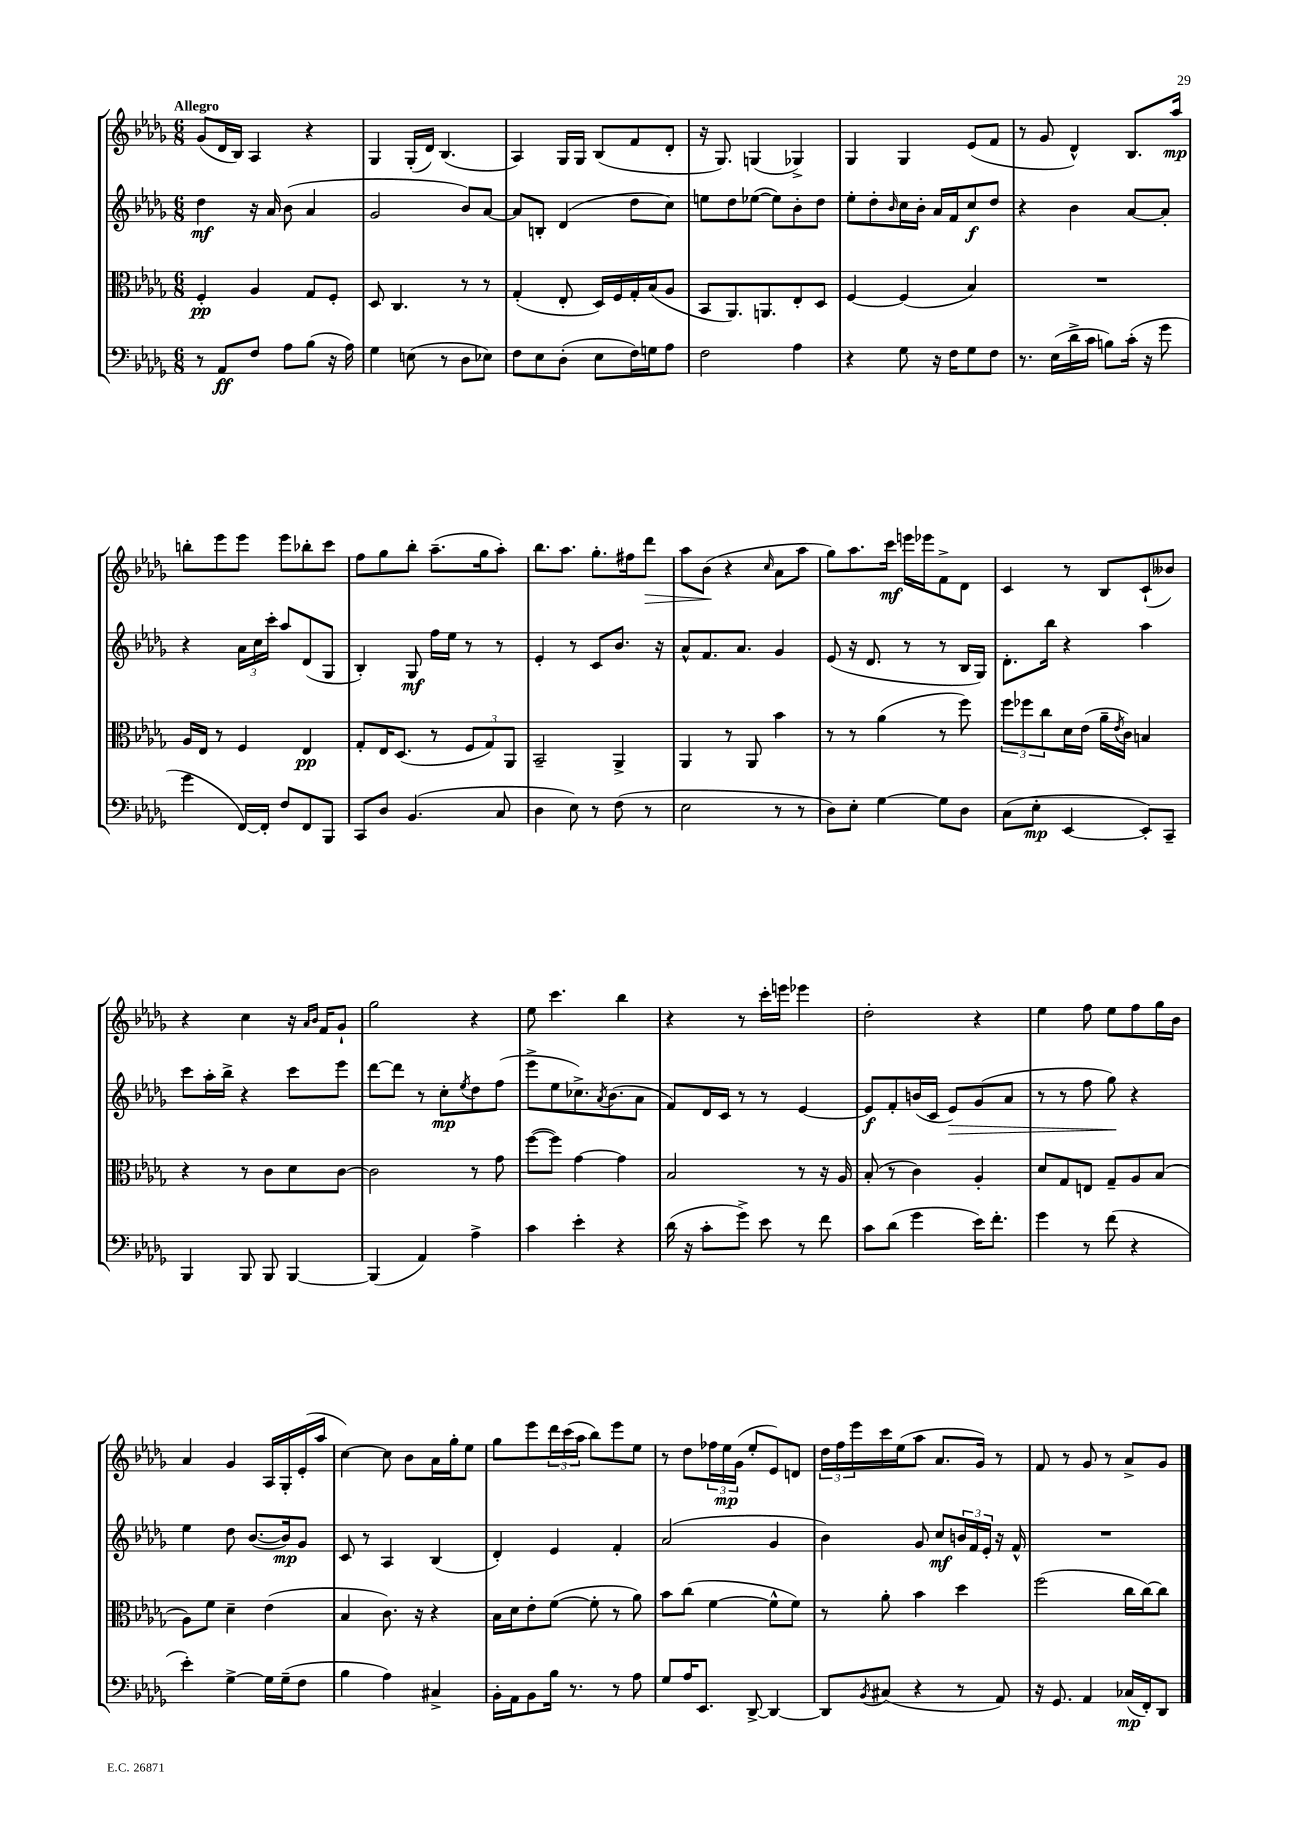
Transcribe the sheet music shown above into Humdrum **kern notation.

**kern	**dynam	**kern	**dynam	**kern	**dynam	**kern	**dynam
*part4	*part4	*part3	*part3	*part2	*part2	*part1	*part1
*staff4	*staff4	*staff3	*staff3	*staff2	*staff2	*staff1	*staff1
*clefF4	*	*clefC3	*	*clefG2	*	*clefG2	*
*k[b-e-a-d-g-]	*	*k[b-e-a-d-g-]	*	*k[b-e-a-d-g-]	*	*k[b-e-a-d-g-]	*
*M6/8	*	*M6/8	*	*M6/8	*	*M6/8	*
=1	=1	=1	=1	=1	=1	=1	=1
!	!	!	!	!	!	!LO:TX:a:B:t=Allegro	!
8r	.	4F'/	pp	4dd-\	mf	(8g-/L	.
8AA-/L	ff	.	.	.	.	16d-/L	.
.	.	.	.	.	.	16B-/JJ)	.
8F/J	.	4A-/	.	16r	.	4A-/	.
.	.	.	.	16a-/	.	.	.
8A-\L	.	.	.	(8b-\	.	.	.
(8B-\J	.	8G-/L	.	4a-/	.	4r	.
16r	.	8F'/J	.	.	.	.	.
16A-\)	.	.	.	.	.	.	.
=2	=2	=2	=2	=2	=2	=2	=2
4G-\	.	8D-/	.	2g-/	.	4G-/	.
.	.	4.C/	.	.	.	.	.
(8En\	.	.	.	.	.	(16G-'/LL	.
.	.	.	.	.	.	16d-/JJ)	.
8r	.	.	.	.	.	(4.B-/	.
8D-\L	.	8r	.	8b-/L)	.	.	.
8E-X\J)	.	8r	.	[8a-/J	.	.	.
=3	=3	=3	=3	=3	=3	=3	=3
8F\L	.	(4G-'/	.	8a-/L]	.	4A-/)	.
8E-\	.	.	.	8Bn'/J	.	.	.
(8D-'\J	.	8E-'/	.	(4d-/	.	16G-/LL	.
.	.	.	.	.	.	16G-/JJ	.
8E-\L	.	16D-/LL)	.	.	.	(8B-/L	.
.	.	16F/	.	.	.	.	.
16F\L)	.	16G-'/	.	8dd-\L	.	8f/	.
16Gn\J	.	(16B-/J	.	.	.	.	.
8A-\J	.	8A-/J	.	8cc\J)	.	8d-'/J	.
=4	=4	=4	=4	=4	=4	=4	=4
2F\	.	8BB-/L	.	8een\L	.	16r	.
.	.	.	.	.	.	8.G-/)	.
.	.	8.AA-/)	.	8dd-\	.	.	.
.	.	.	.	([8ee-X\J	.	(4Gn/	.
.	.	8.AAn/	.	.	.	.	.
.	.	.	.	8ee-\L])	.	.	.
4A-\	.	8E-'/	.	8b-'\	.	4G-X^/)	.
.	.	8D-/J	.	8dd-\J	.	.	.
=5	=5	=5	=5	=5	=5	=5	=5
4r	.	[4F/	.	8ee-'\L	.	4G-/	.
.	.	.	.	8dd-'\	.	.	.
.	.	.	.	16qqb-/	.	.	.
8G-\	.	(4F/]	.	16cc\L	.	4G-/	.
.	.	.	.	16b-'\JJ	.	.	.
16r	.	.	.	16a-/LL	.	.	.
16F\KL	.	.	.	16f/J	.	.	.
8G-\	.	4B-/)	.	8cc/	f	(8e-/L	.
8F\J	.	.	.	8dd-/J	.	8f/J	.
=6	=6	=6	=6	=6	=6	=6	=6
8.r	.	2.r	.	4r	.	8r	.
.	.	.	.	.	.	8g-/	.
(16E-\LL	.	.	.	.	.	.	.
16d-^\	.	.	.	4b-\	.	4d-^^/)	.
16c\JJ	.	.	.	.	.	.	.
8Bn\L)	.	.	.	.	.	.	.
(16c'\Jk	.	.	.	[8a-/L	.	8.B-/L	.
16r	.	.	.	.	.	.	.
8g-\	.	.	.	8a-'/J]	.	.	.
.	.	.	.	.	.	16aa-/Jk	mp
!!LO:LB:g=z
=7	=7	=7	=7	=7	=7	=7	=7
4g-\	.	16A-/LL	.	4r	.	8bbn'\L	.
.	.	16E-/JJ	.	.	.	.	.
.	.	8r	.	.	.	8eee-\	.
[16FF/LL)	.	4F/	.	24a-\LL	.	8eee-\J	.
.	.	.	.	24cc\	.	.	.
16FF'/JJ]	.	.	.	.	.	.	.
.	.	.	.	24ccc'\JJ	.	.	.
8F/L	.	.	.	8aa-/L	.	8eee-\L	.
8FF/	.	4E-/	pp	(8d-/	.	8bb-X'\	.
8BBB-/J	.	.	.	8G-/J	.	8ccc\J	.
=8	=8	=8	=8	=8	=8	=8	=8
8CC/L	.	8G-'/L	.	4B-'/)	.	8ff\L	.
8D-/J	.	16E-/K	.	.	.	8gg-\	.
.	.	(8.D-/J	.	.	.	.	.
(4.BB-/	.	.	.	8G-/	mf	8bb-'\J	.
.	.	8r	.	16ff\LL	.	(8.aa-~\L	.
.	.	.	.	16ee-\JJ	.	.	.
.	.	12F/L	.	8r	.	.	.
.	.	.	.	.	.	16gg-\k	.
.	.	12G-/)	.	.	.	.	.
8C/	.	.	.	8r	.	8aa-'\J)	.
.	.	12AA-/J	.	.	.	.	.
=9	=9	=9	=9	=9	=9	=9	=9
4D-\	.	2BB-~/	.	4e-'/	.	8.bb-\L	.
.	.	.	.	.	.	8.aa-\J	.
8E-\)	.	.	.	8r	.	.	.
8r	.	.	.	8c/L	.	8.gg-'\L	.
(8F\	.	4AA-^/	.	8.b-/J	.	.	.
.	.	.	.	.	.	16ff#X\k	.
!	!	!	!	!	!	!	!LO:HP:b
8r	.	.	.	.	.	8ddd-\J	>
.	.	.	.	16r	.	.	.
=10	=10	=10	=10	=10	=10	=10	=10
2E-\	.	4AA-/	.	8a-^^/L	.	8aa-\L	.
.	.	.	.	8.f/	.	(8b-\J	.
.	.	8r	.	.	.	4r	]
.	.	.	.	8.a-/J	.	.	.
.	.	8AA-/	.	.	.	.	.
.	.	.	.	.	.	16qqcc/	.
8r	.	4b-\	.	4g-/	.	8a-\L	.
8r	.	.	.	.	.	8aa-\J	.
=11	=11	=11	=11	=11	=11	=11	=11
8D-\L)	.	8r	.	(8e-/	.	8gg-\L)	.
8E-'\J	.	8r	.	16r	.	8.aa-\	.
.	.	.	.	8.d-/	.	.	.
[4G-\	.	(4a-\	.	.	.	.	.
.	.	.	.	.	.	16ccc\Jk	mf
.	.	.	.	8r	.	16eeen\LL	.
.	.	.	.	.	.	16eee-X\J	.
8G-\L]	.	8r	.	8r	.	8f^\	.
8D-\J	.	8ff\)	.	16B-/LL	.	8d-\J	.
.	.	.	.	16G-/JJ)	.	.	.
=12	=12	=12	=12	=12	=12	=12	=12
(8C\L	.	12ff\L	.	8.d-'\L	.	4c/	.
.	.	12ff-X\	.	.	.	.	.
8E-'\J	mp	.	.	.	.	.	.
.	.	12cc\	.	.	.	.	.
.	.	.	.	16bb-\Jk	.	.	.
[4EE-/	.	16d-\L	.	4r	.	8r	.
.	.	(16e-\JJ	.	.	.	.	.
.	.	16a-~\LL	.	.	.	8B-/L	.
.	.	8qe-/	.	.	.	.	.
.	.	16c\JJ)	.	.	.	.	.
8EE-'/L])	.	4Bn/	.	4aa-\	.	(8c`/	.
8CC~/J	.	.	.	.	.	8b--X/J)	.
!!LO:LB:g=z
=13	=13	=13	=13	=13	=13	=13	=13
4BBB-/	.	4r	.	8ccc\L	.	4r	.
.	.	.	.	16aa-'\L	.	.	.
.	.	.	.	16bb-^\JJ	.	.	.
8BBB-/	.	8r	.	4r	.	4cc\	.
8BBB-/	.	8c\L	.	.	.	.	.
[4BBB-/	.	8d-\	.	8ccc\L	.	16r	.
.	.	.	.	.	.	16qqa-/LL	.
.	.	.	.	.	.	16qqb-/JJ	.
.	.	.	.	.	.	16f/KL	.
.	.	[8c\J	.	8eee-\J	.	8g-`/J	.
=14	=14	=14	=14	=14	=14	=14	=14
(4BBB-/]	.	2c\]	.	[8ddd-\L	.	2gg-\	.
.	.	.	.	8ddd-\J]	.	.	.
4AA-/)	.	.	.	8r	.	.	.
.	.	.	.	8cc'\L	mp	.	.
.	.	.	.	8qee-/	.	.	.
4A-^\	.	8r	.	8dd-\	.	4r	.
.	.	8g-\	.	(8ff\J	.	.	.
=15	=15	=15	=15	=15	=15	=15	=15
4c\	.	([8ff\L	.	8eee-^\L	.	8ee-\	.
.	.	8ff\J])	.	8ee-\	.	4.ccc\	.
4e-'\	.	[4g-\	.	8.cc-X^\)	.	.	.
.	.	.	.	8qa-/	.	.	.
.	.	.	.	(8.b-\	.	.	.
4r	.	4g-\]	.	.	.	4bb-\	.
.	.	.	.	8a-\J	.	.	.
=16	=16	=16	=16	=16	=16	=16	=16
(16d-\	.	2B-/	.	8f/L)	.	4r	.
16r	.	.	.	.	.	.	.
8c'\L	.	.	.	16d-/L	.	.	.
.	.	.	.	16c/JJ	.	.	.
8g-^\J)	.	.	.	8r	.	8r	.
8e-\	.	.	.	8r	.	16ccc'\LL	.
.	.	.	.	.	.	16eeen\JJ	.
8r	.	8r	.	[4e-/	.	4eee-X\	.
8f\	.	16r	.	.	.	.	.
.	.	16A-/	.	.	.	.	.
=17	=17	=17	=17	=17	=17	=17	=17
8c\L	.	(8B-'/	.	8e-/L]	f	2dd-'\	.
(8d-\J	.	8r	.	8f'/	.	.	.
4g-\	.	4c\)	.	(16bn/L	.	.	.
.	.	.	.	16c/JJ	.	.	.
!	!	!	!	!	!LO:HP:b	!	!
.	.	.	.	8e-/L)	>	.	.
16e-\KL)	.	4A-'/	.	(8g-/	.	4r	.
8.f'\J	.	.	.	.	.	.	.
.	.	.	.	8a-/J	.	.	.
=18	=18	=18	=18	=18	=18	=18	=18
4g-\	.	8d-/L	.	8r	.	4ee-\	.
.	.	8G-/	.	8r	.	.	.
8r	.	8En/J	.	8ff\	.	8ff\	.
(8f\	.	8G-~/L	.	8gg-\)	.	8ee-\L	.
4r	.	8A-/	.	4r	]	8ff\	.
.	.	(8B-/J	.	.	.	16gg-\L	.
.	.	.	.	.	.	16b-\JJ	.
!!LO:LB:g=z
=19	=19	=19	=19	=19	=19	=19	=19
4e-'\)	.	8A-\L)	.	4ee-\	.	4a-/	.
.	.	8f\J	.	.	.	.	.
[4G-^\	.	4d-~\	.	8dd-\	.	4g-/	.
.	.	.	.	([8.b-/L	.	.	.
16G-\LL]	.	(4e-\	.	.	.	16A-/LL	.
(16G-~\J	.	.	.	16b-/k])	mp	16G-'/	.
8F\J	.	.	.	8g-/J	.	(16e-'/	.
.	.	.	.	.	.	16aa-/JJ	.
=20	=20	=20	=20	=20	=20	=20	=20
4B-\	.	4B-/	.	8c/	.	[4cc\)	.
.	.	.	.	8r	.	.	.
4A-\)	.	8.c\)	.	4A-/	.	8cc\]	.
.	.	.	.	.	.	8b-\L	.
.	.	16r	.	.	.	.	.
4C#X^/	.	4r	.	(4B-/	.	16a-\L	.
.	.	.	.	.	.	16gg-'\J	.
.	.	.	.	.	.	8ee-\J	.
=21	=21	=21	=21	=21	=21	=21	=21
16BB-'\LL	.	16B-\LL	.	4d-'/)	.	8gg-\L	.
16AA-\J	.	16d-\J	.	.	.	.	.
8BB-\	.	8e-'\	.	.	.	8eee-\	.
16B-\Jk	.	([8f\J	.	4e-/	.	24ddd-\L	.
.	.	.	.	.	.	(24ccc\	.
8.r	.	.	.	.	.	.	.
.	.	.	.	.	.	24aa-\JJ	.
.	.	8f'\]	.	.	.	8bb-\L)	.
8r	.	8r	.	4f'/	.	8eee-\	.
8A-\	.	8a-\)	.	.	.	8ee-\J	.
=22	=22	=22	=22	=22	=22	=22	=22
8G-/L	.	8b-\L	.	(2a-/	.	8r	.
16A-/K	.	(8cc\J	.	.	.	8dd-\L	.
8.EE-/J	.	.	.	.	.	.	.
.	.	[4f\	.	.	.	24ff-X\L	.
.	.	.	.	.	.	24ee-\	mp
.	.	.	.	.	.	(24g-\JJ	.
[8DD-^/	.	.	.	.	.	8ee-'/L	.
4DD-/_	.	8f^^\L]	.	4g-/	.	8e-/)	.
.	.	8f\J)	.	.	.	8dn/J	.
=23	=23	=23	=23	=23	=23	=23	=23
8DD-/L]	.	8r	.	4b-\)	.	24dd-\LL	.
.	.	.	.	.	.	24ff\	.
.	.	.	.	.	.	24eee-\	.
8qBB-/	.	.	.	.	.	.	.
(8C#X/J	.	8a-'\	.	.	.	16ccc\	.
.	.	.	.	.	.	(16ee-\J	.
4r	.	4b-\	.	8g-/	.	8aa-\J	.
.	.	.	.	8cc/L	mf	8.a-/L	.
8r	.	4dd-\	.	24bn/L	.	.	.
.	.	.	.	24f/	.	.	.
.	.	.	.	.	.	16g-/Jk)	.
.	.	.	.	24e-'/JJ	.	.	.
8AA-/)	.	.	.	16r	.	8r	.
.	.	.	.	16f^^/	.	.	.
=24	=24	=24	=24	=24	=24	=24	=24
16r	.	(2ff\	.	2.r	.	8f/	.
8.GG-/	.	.	.	.	.	.	.
.	.	.	.	.	.	8r	.
4AA-/	.	.	.	.	.	8g-/	.
.	.	.	.	.	.	8r	.
(16C-X/LL	mp	16cc\LL	.	.	.	8a-^/L	.
16FF'/J)	.	[16cc\J)	.	.	.	.	.
8DD-/J	.	8cc\J]	.	.	.	8g-/J	.
==	==	==	==	==	==	==	==
*-	*-	*-	*-	*-	*-	*-	*-
